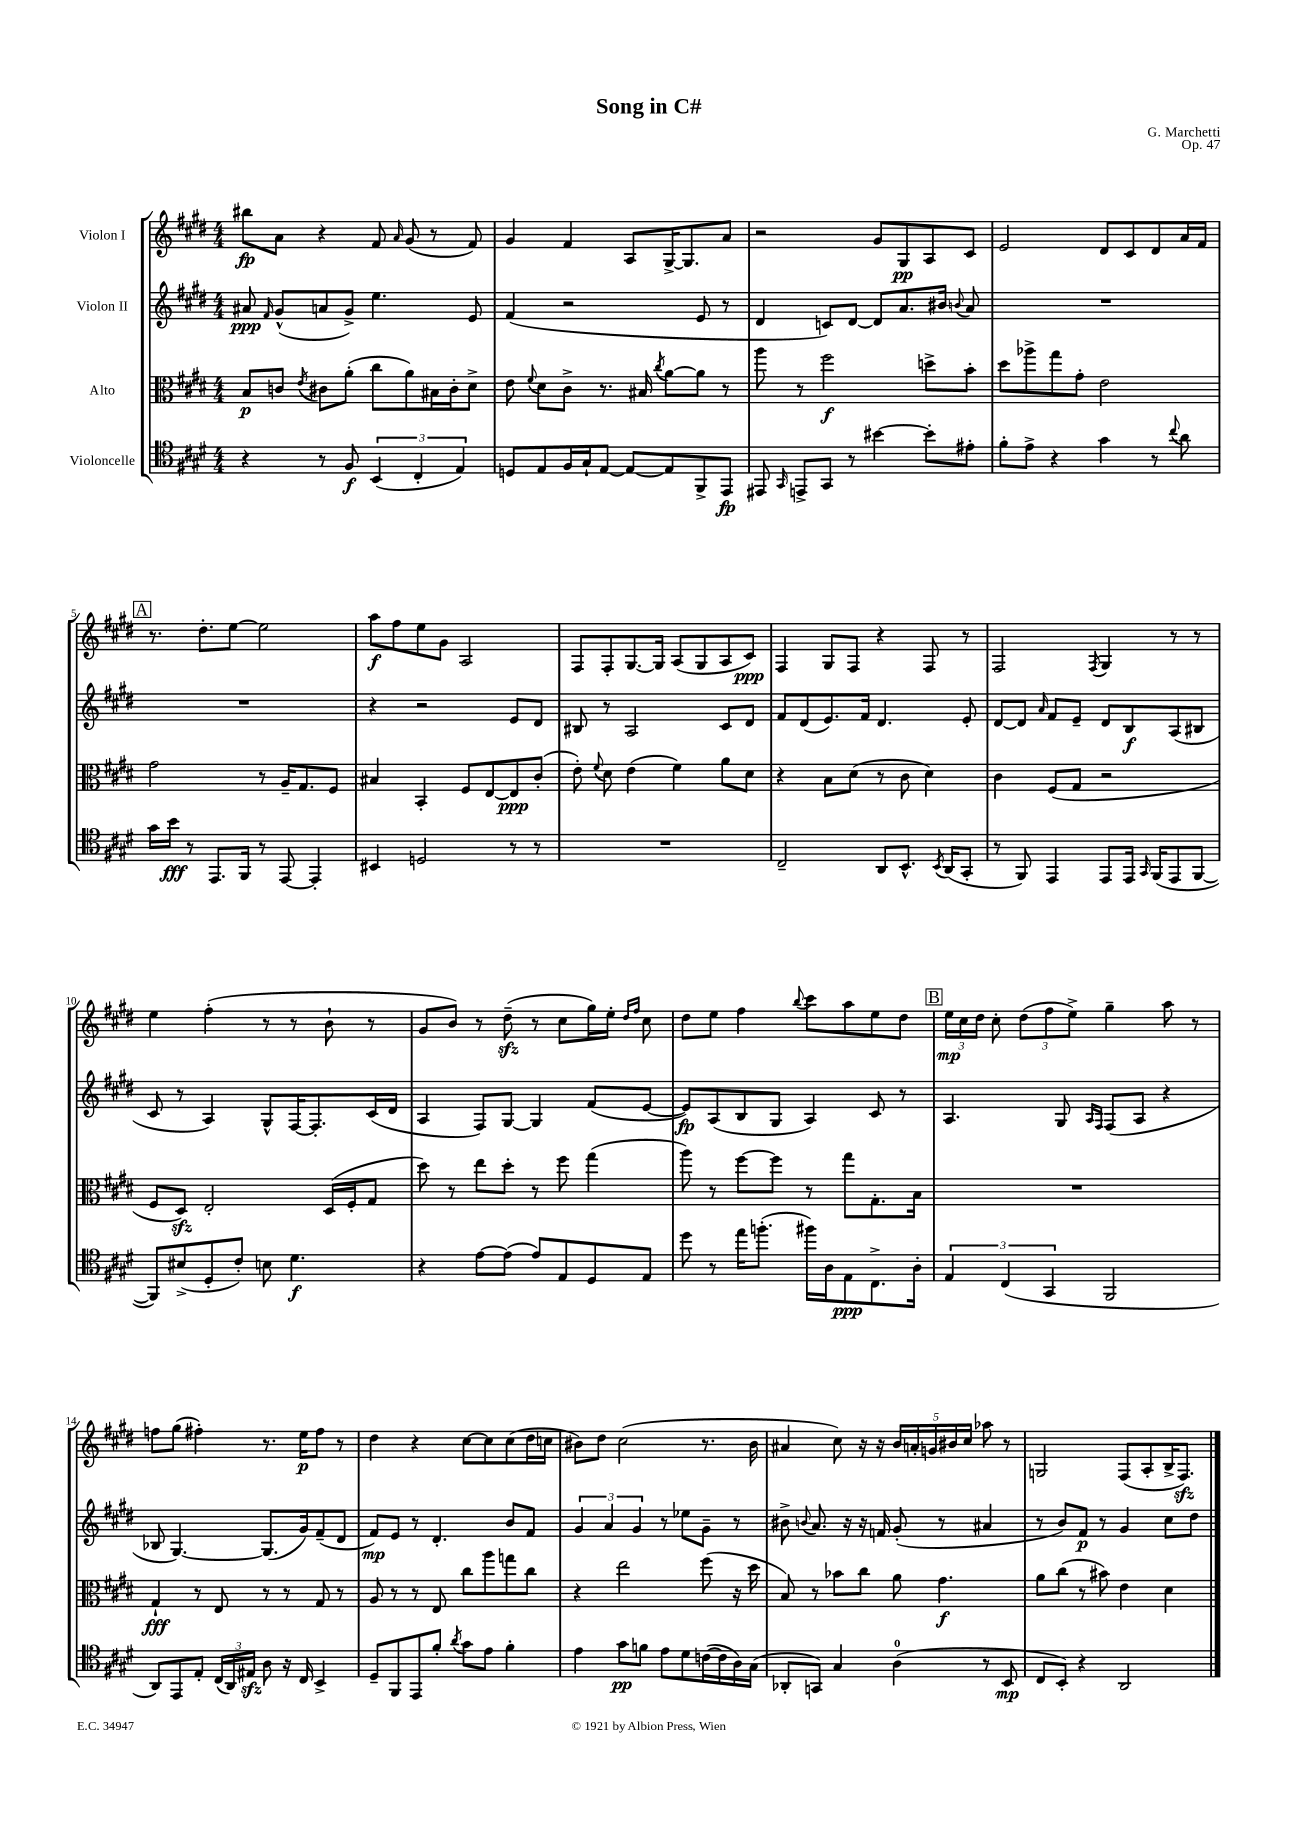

**kern	**dynam	**kern	**dynam	**kern	**dynam	**kern	**dynam
*part4	*part4	*part3	*part3	*part2	*part2	*part1	*part1
*staff4	*staff4	*staff3	*staff3	*staff2	*staff2	*staff1	*staff1
*I"Violoncelle	*	*I"Alto	*	*I"Violon II	*	*I"Violon I	*
*clefC4	*	*clefC3	*	*clefG2	*	*clefG2	*
*k[f#c#g#d#]	*	*k[f#c#g#d#]	*	*k[f#c#g#d#]	*	*k[f#c#g#d#]	*
*M4/4	*	*M4/4	*	*M4/4	*	*M4/4	*
=1	=1	=1	=1	=1	=1	=1	=1
4r	.	8B/L	p	8a#X/	ppp	8bb#X\L	fp
.	.	.	.	16qqf#/	.	.	.
.	.	8cn/J	.	(8g#^^/L	.	8a\J	.
.	.	8qe/	.	.	.	.	.
8r	.	8c#X\L	.	8an/	.	4r	.
8F#/	f	(8a'\J	.	8g#^/J)	.	.	.
(6BB/	.	8cc#\L	.	4.ee\	.	8f#/	.
.	.	.	.	.	.	16qqa/	.
.	.	8a\)	.	.	.	(8g#/	.
6C#'/	.	.	.	.	.	.	.
.	.	16B#X\L	.	.	.	8r	.
.	.	16c#'\J	.	.	.	.	.
6E/)	.	.	.	.	.	.	.
.	.	8d#^\J	.	8e/	.	8f#/)	.
=2	=2	=2	=2	=2	=2	=2	=2
8Dn/L	.	8e\	.	(4f#/	.	4g#/	.
.	.	8qqf#/	.	.	.	.	.
8E/	.	8d#\L	.	.	.	.	.
16F#/L	.	8c#^\J	.	2r	.	4f#/	.
16G#`/J	.	.	.	.	.	.	.
[8E/J	.	8.r	.	.	.	.	.
8E/L_	.	.	.	.	.	8A/L	.
.	.	16B#X/	.	.	.	.	.
.	.	8qcc#/	.	.	.	.	.
8E/]	.	[8a\L	.	.	.	[16G#^/K	.
.	.	.	.	.	.	8.G#/]	.
8FF#^/	.	8a\J]	.	8e/	.	.	.
8EE/J	fp	8r	.	8r	.	8a/J	.
=3	=3	=3	=3	=3	=3	=3	=3
8EE#X/	.	8aa\	.	4d#/	.	2r	.
16qqGG#/	.	.	.	.	.	.	.
8EEn^/L	.	8r	.	.	.	.	.
8GG#/J	.	2ff#\	f	8cn/L)	.	.	.
8r	.	.	.	[8d#/J	.	.	.
[4b#X\	.	.	.	8d#/L]	.	8g#/L	.
.	.	.	.	8.a/	.	8G#/	pp
8b#'\L]	.	8ddn^\L	.	.	.	8A/	.
.	.	.	.	16b#X/Jk	.	.	.
.	.	.	.	8qqbn/	.	.	.
8e#X'\J	.	8b'\J	.	8a/	.	8c#/J	.
=4	=4	=4	=4	=4	=4	=4	=4
8f#'\L	.	8dd#\L	.	1r	.	2e/	.
8e^\J	.	8aa-X^\	.	.	.	.	.
4r	.	8gg#\	.	.	.	.	.
.	.	8g#'\J	.	.	.	.	.
4g#\	.	2e\	.	.	.	8d#/L	.
.	.	.	.	.	.	8c#/	.
8r	.	.	.	.	.	8d#/	.
8qqcc#/	.	.	.	.	.	.	.
8a\	.	.	.	.	.	16a/L	.
.	.	.	.	.	.	16f#/JJ	.
!!LO:LB:g=z
!!LO:REH:place=s1:t=A
=5	=5	=5	=5	=5	=5	=5	=5
16g#\LL	.	2g#\	.	1r	.	8.r	.
16b\JJ	fff	.	.	.	.	.	.
8r	.	.	.	.	.	.	.
.	.	.	.	.	.	8.dd#'\L	.
8.EE/L	.	.	.	.	.	.	.
.	.	.	.	.	.	[8ee\J	.
16FF#/Jk	.	.	.	.	.	.	.
8r	.	8r	.	.	.	2ee\]	.
[8EE/	.	16A~/KL	.	.	.	.	.
.	.	8.G#/	.	.	.	.	.
4EE'/]	.	.	.	.	.	.	.
.	.	8F#/J	.	.	.	.	.
=6	=6	=6	=6	=6	=6	=6	=6
4BB#X/	.	4B#X/	.	4r	.	8aa\L	f
.	.	.	.	.	.	8ff#\	.
2Dn/	.	4BB'/	.	2r	.	8ee\	.
.	.	.	.	.	.	8g#\J	.
.	.	8F#/L	.	.	.	2A/	.
.	.	[8E/	.	.	.	.	.
8r	.	8E/]	ppp	8e/L	.	.	.
8r	.	(8c#'/J	.	8d#/J	.	.	.
=7	=7	=7	=7	=7	=7	=7	=7
1r	.	8e'\)	.	8B#X/	.	8F#/L	.
.	.	8qqf#/	.	.	.	.	.
.	.	8d#\	.	8r	.	8F#'/	.
.	.	(4e\	.	2A/	.	[8.G#/	.
.	.	.	.	.	.	16G#/Jk]	.
.	.	4f#\)	.	.	.	(8A/L	.
.	.	.	.	.	.	8G#/	.
.	.	8a\L	.	8c#/L	.	8A/	.
.	.	8d#\J	.	8d#/J	.	8c#/J)	ppp
=8	=8	=8	=8	=8	=8	=8	=8
2C#~/	.	4r	.	8f#/L	.	4F#/	.
.	.	.	.	(8d#/	.	.	.
.	.	8B\L	.	8.e/)	.	8G#/L	.
.	.	(8d#\J	.	.	.	8F#/J	.
.	.	.	.	16f#/Jk	.	.	.
8AA/L	.	8r	.	4.d#/	.	4r	.
8.BB^^/J	.	8c#\	.	.	.	.	.
.	.	4d#\)	.	.	.	8F#/	.
8qBB/	.	.	.	.	.	.	.
(16AA/KL	.	.	.	.	.	.	.
8GG#'/J	.	.	.	8e'/	.	8r	.
=9	=9	=9	=9	=9	=9	=9	=9
8r	.	4c#\	.	[8d#/L	.	2F#/	.
8FF#/)	.	.	.	8d#/J]	.	.	.
.	.	.	.	16qqa/	.	.	.
4EE/	.	(8F#/L	.	8f#/L	.	.	.
.	.	8G#/J	.	8e~/J	.	.	.
.	.	.	.	.	.	8qF#/	.
8EE/L	.	2r	.	8d#/L	.	4G#/	.
16EE/Jk	.	.	.	8B/	f	.	.
16qqGG#/	.	.	.	.	.	.	.
(16FF#/KL	.	.	.	.	.	.	.
8EE/	.	.	.	(8A/	.	8r	.
[8FF#/J	.	.	.	8B#X/J	.	8r	.
!!LO:LB:g=z
=10	=10	=10	=10	=10	=10	=10	=10
8FF#/L])	.	8F#/L	.	8c#/	.	4ee\	.
(8B#X^/	.	8D#zz/J)	.	8r	.	.	.
8D#'/	.	2E'/	.	4A/)	.	(4ff#'\	.
8c#'/J)	.	.	.	.	.	.	.
8Bn\	.	.	.	8G#^^/L	.	8r	.
4.d#\	f	.	.	[16F#/K	.	8r	.
.	.	.	.	8.F#'/]	.	.	.
.	.	(16D#/LL	.	.	.	8b`\	.
.	.	16F#'/J	.	.	.	.	.
.	.	8G#/J	.	(16c#/L	.	8r	.
.	.	.	.	16d#/JJ	.	.	.
=11	=11	=11	=11	=11	=11	=11	=11
4r	.	8dd#\)	.	4A/	.	8g#/L	.
.	.	8r	.	.	.	8b/J)	.
[8e\L	.	8ee\L	.	8F#/L)	.	8r	.
(8e\J]	.	8dd#'\J	.	[8G#/J	.	(8dd#zz~\	.
8e/L)	.	8r	.	4G#/]	.	8r	.
8E/	.	8ff#\	.	.	.	8cc#\L	.
8D#/	.	(4gg#\	.	(8f#/L	.	16gg#\L)	.
.	.	.	.	.	.	16ee'\JJ	.
.	.	.	.	.	.	16qqdd#/LL	.
.	.	.	.	.	.	16qqff#/JJ	.
8E/J	.	.	.	[8e/J	.	8cc#\	.
=12	=12	=12	=12	=12	=12	=12	=12
8dd#\	.	8aa\)	.	8e/L])	fp	8dd#\L	.
8r	.	8r	.	(8A/	.	8ee\J	.
16ee\KL	.	[8ff#\L	.	8B/	.	4ff#\	.
(8.ffn'\J	.	.	.	.	.	.	.
.	.	8ff#\J]	.	8G#/J	.	.	.
.	.	.	.	.	.	8qqbb/	.
16ff#X\LL)	.	8r	.	4A/)	.	8ccc#\L	.
16A\J	.	.	.	.	.	.	.
8E\	ppp	8gg#\L	.	.	.	8aa\	.
8.C#^\	.	8.G#'\	.	8c#/	.	8ee\	.
.	.	.	.	8r	.	8dd#\J	.
16A'\Jk	.	16B\Jk	.	.	.	.	.
!!LO:REH:place=s1:t=B
=13	=13	=13	=13	=13	=13	=13	=13
6E/	.	1r	.	4.A/	.	24ee\LL	mp
.	.	.	.	.	.	24cc#\	.
.	.	.	.	.	.	24dd#\JJ	.
.	.	.	.	.	.	8cc#'\	.
(6C#/	.	.	.	.	.	.	.
.	.	.	.	.	.	(12dd#\L	.
6GG#/	.	.	.	.	.	12ff#\	.
.	.	.	.	8G#/	.	.	.
.	.	.	.	.	.	12ee^\J)	.
.	.	.	.	16qqA/LL	.	.	.
.	.	.	.	16qqF#/JJ	.	.	.
2FF#/	.	.	.	(8F#/L	.	4gg#~\	.
.	.	.	.	8A/J	.	.	.
.	.	.	.	4r	.	8aa\	.
.	.	.	.	.	.	8r	.
!!LO:LB:g=z
=14	=14	=14	=14	=14	=14	=14	=14
8AA/L)	.	4G#`/	fff	8B-X/	.	8ffn\L	.
8EE/	.	.	.	[4.G#/)	.	(8gg#\J	.
8E'/J	.	8r	.	.	.	4ff#X'\)	.
(24C#/LL	.	8E/	.	.	.	.	.
24AA/)	.	.	.	.	.	.	.
24E#Xzz/JJ	.	.	.	.	.	.	.
8A\	.	8r	.	(8.G#/L]	.	8.r	.
16r	.	8r	.	.	.	.	.
16C#/	.	.	.	16g#/k)	.	16ee\KL	p
4BB^/	.	8G#/	.	(8f#~/	.	8ff#\J	.
.	.	8r	.	8d#/J	.	8r	.
=15	=15	=15	=15	=15	=15	=15	=15
8D#~/L	.	8A/	.	8f#/L)	mp	4dd#\	.
8FF#/	.	8r	.	8e/J	.	.	.
8EE/	.	8r	.	8r	.	4r	.
8f#'/J	.	8E/	.	4.d#'/	.	.	.
8qa/	.	.	.	.	.	.	.
8g#\L	.	8cc#\L	.	.	.	[8cc#\L	.
8e\J	.	8aa\	.	.	.	8cc#\]	.
4f#'\	.	8ggn\	.	8b/L	.	(8cc#\	.
.	.	8cc#\J	.	8f#/J	.	16dd#\L	.
.	.	.	.	.	.	16ccn\JJ	.
=16	=16	=16	=16	=16	=16	=16	=16
4e\	.	4r	.	6g#/	.	8b#X\L)	.
.	.	.	.	.	.	8dd#\J	.
.	.	.	.	6a/	.	.	.
8g#\L	pp	2ee\	.	.	.	(2cc#\	.
.	.	.	.	6g#/	.	.	.
8fn\J	.	.	.	.	.	.	.
8e\L	.	.	.	8r	.	.	.
8d#\	.	.	.	8ee-X\L	.	.	.
([16cn\L	.	(8ff#\	.	8g#~\J	.	8.r	.
16c\]	.	.	.	.	.	.	.
16A\)	.	16r	.	8r	.	.	.
(16G#\JJ	.	16dd#\	.	.	.	16b#\	.
=17	=17	=17	=17	=17	=17	=17	=17
8AA-X'/L	.	8B/)	.	8b#X^\	.	4a#X/	.
.	.	.	.	8qqbn/	.	.	.
8GGn/J)	.	8r	.	8.a/	.	.	.
4G#/	.	8b-X\L	.	.	.	8cc#\)	.
.	.	.	.	16r	.	.	.
.	.	8cc#\J	.	16r	.	16r	.
.	.	.	.	16fn/	.	16r	.
(4A\	.	8a\	.	(8g#'/	.	20b/LL	.
.	.	.	.	.	.	20an'/	.
.	.	.	.	.	.	20gn/	.
.	.	4.g#\	f	8r	.	.	.
.	.	.	.	.	.	20b#X/	.
.	.	.	.	.	.	20cc#/JJ	.
8r	.	.	.	4a#X/	.	8aa-X\	.
8BB/	mp	.	.	.	.	8r	.
=18	=18	=18	=18	=18	=18	=18	=18
8C#/L	.	8a\L	.	8r	.	2Gn/	.
8BB'/J)	.	(8cc#\J	.	8b/L)	.	.	.
4r	.	8r	.	8f#/J	p	.	.
.	.	8b#X\)	.	8r	.	.	.
2AA/	.	4e\	.	4g#/	.	(8F#/L	.
.	.	.	.	.	.	8A'/	.
.	.	4d#\	.	8cc#\L	.	16B^/K	.
.	.	.	.	.	.	8.F#zz/J)	.
.	.	.	.	8dd#\J	.	.	.
==	==	==	==	==	==	==	==
*-	*-	*-	*-	*-	*-	*-	*-
